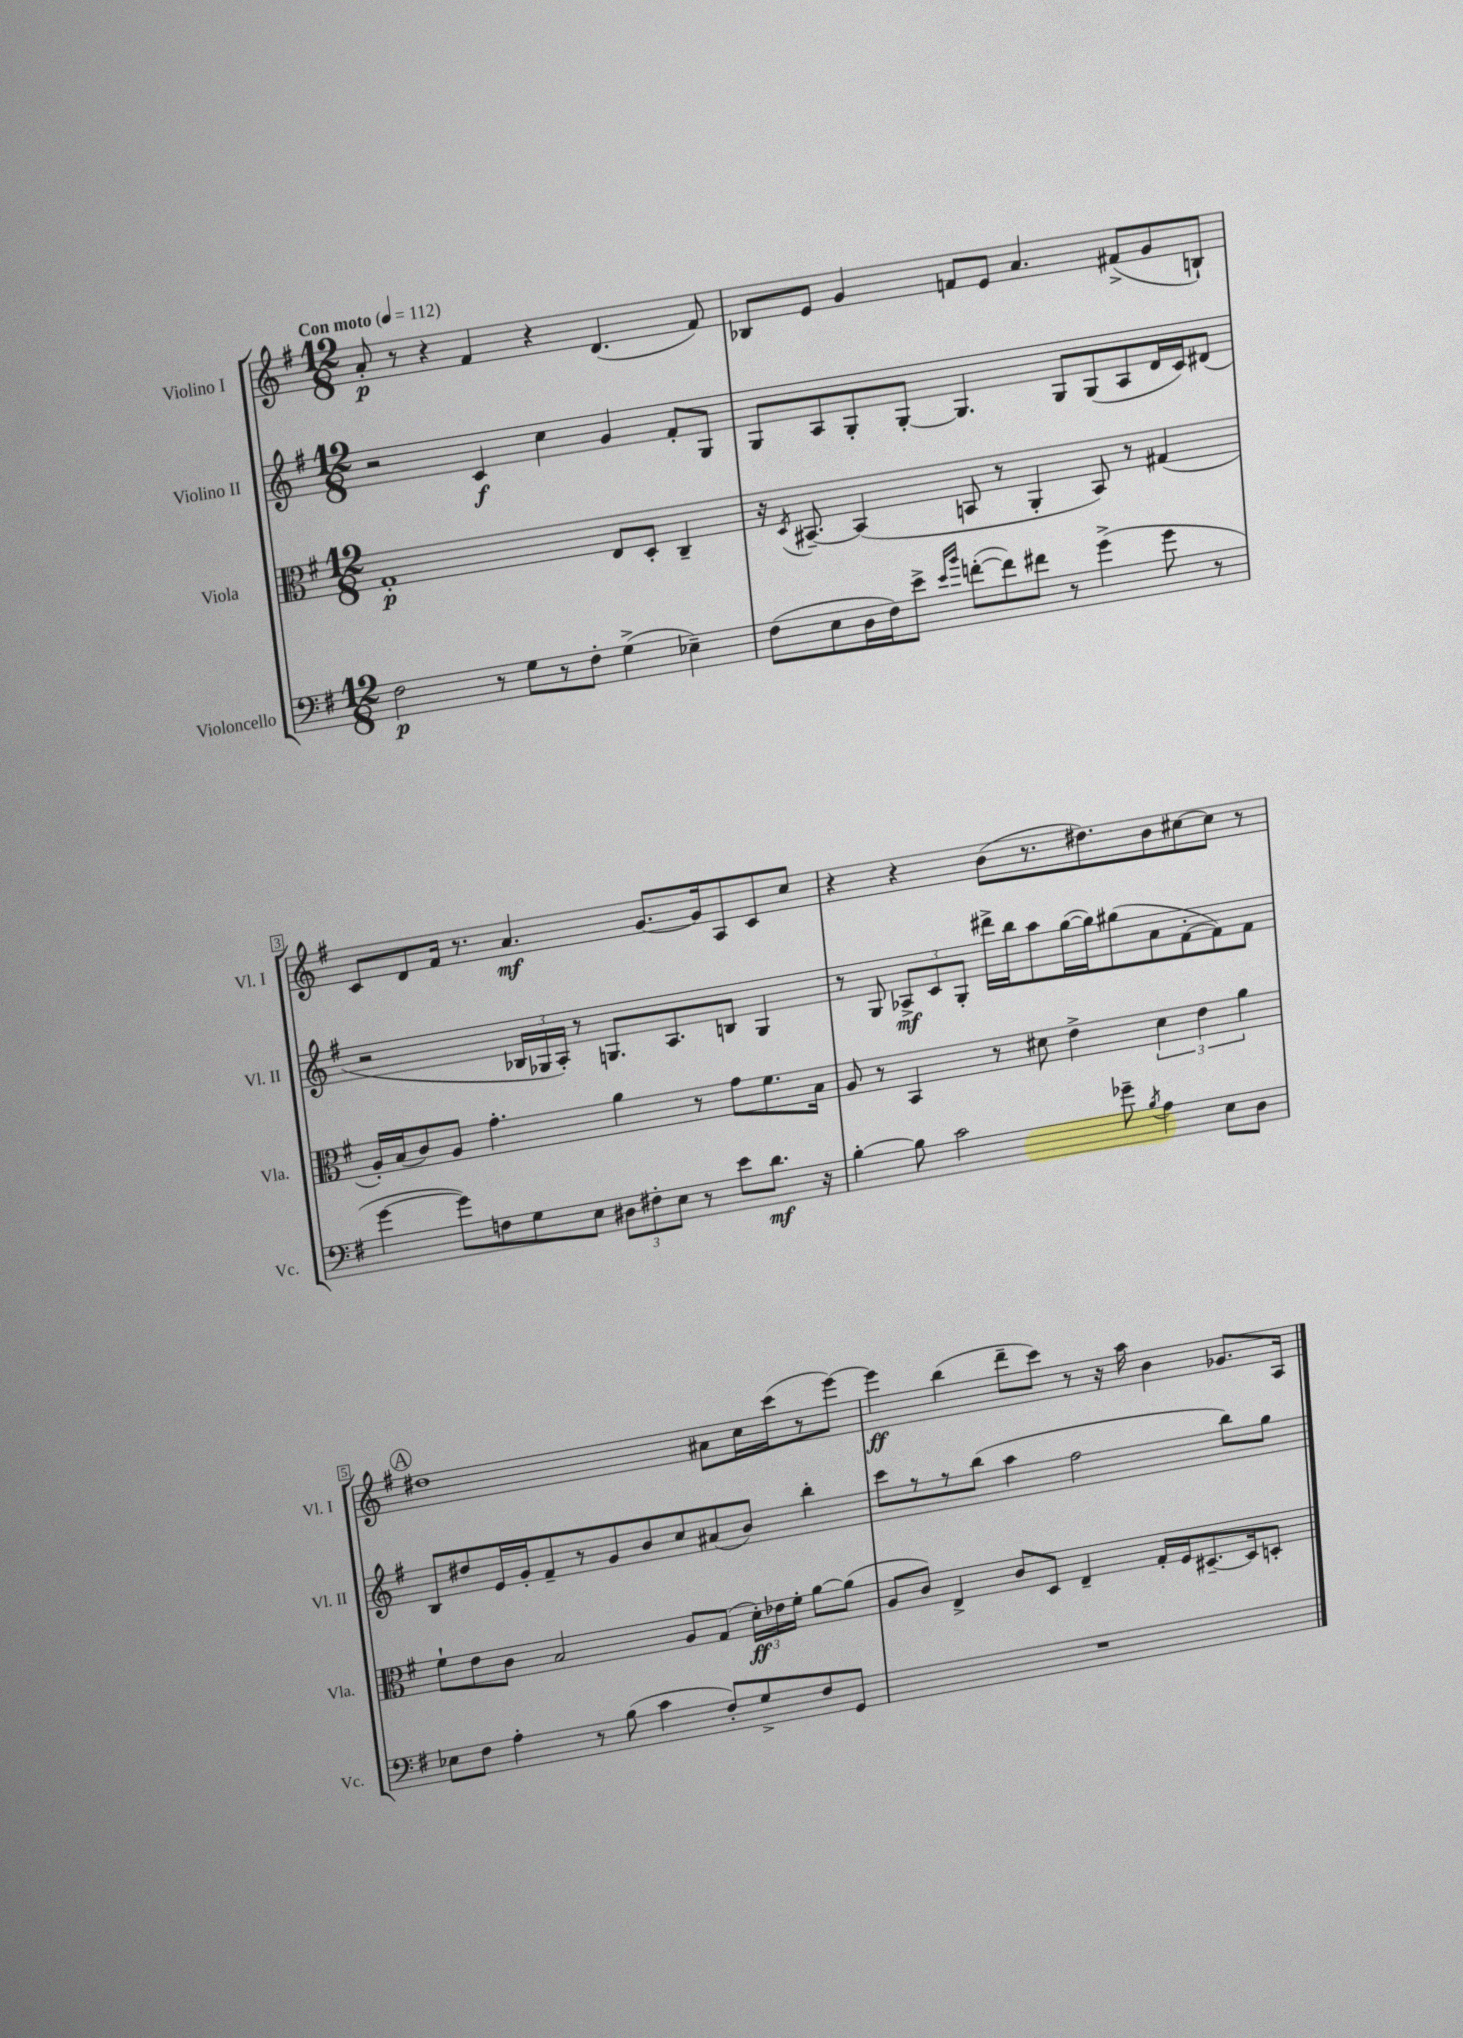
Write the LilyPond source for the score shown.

<<
\new StaffGroup <<
\new Staff = "s0" \with { instrumentName = "Violino I" shortInstrumentName = "Vl. I" } {
    \clef treble \key g \major \numericTimeSignature \time 12/8 \tempo "Con moto" 4 = 112
    \autoBeamOff a'8-.\p r8 r4 fis'4 r4 d'4.( fis'8) |
    bes8[ e'8] g'4 f'8[ e'8] a'4. fis'8[->( g'8 b8]-!) |
    c'8[ d'8 fis'16] r8. a'4.\mf g'8.[~ g'16 a8 c'8 c''8] |
    r4 r4 b'8[( r8. dis''8.) b'8 cis''8~ cis''8] r8 |
    \mark \markup { \circle "A" } dis''1 ais'8[ c''16 c'''16( r8 e'''8]~) |
    e'''4\ff b''4( d'''8[-- c'''8]) r8 r16 a''16 b'4 ges'8.[ a16] \bar "|." |
}
\new Staff = "s1" \with { instrumentName = "Violino II" shortInstrumentName = "Vl. II" } {
    \clef treble \key g \major \numericTimeSignature \time 12/8
    \autoBeamOff r2 c'4\f c''4 g'4 fis'8[-. g8] |
    g8[ a8 g8-. g8]~-. g4. g8[ g8( a8 d'16 c'16) dis'8]( |
    r2 \tuplet 3/2 { bes16[ ges16 a16]-.) } r8 g8.[ a8. b8] g4 |
    r8 g8 \tuplet 3/2 { aes8[->\mf c'8 g8]-. } dis'''16[-> b''16 a''8 g''16~( g''16) gis''8( a'8 fis'8~-. fis'8) fis'8] |
    \mark \markup { \circle "A" } b8[ dis''8 e'16 g'16-. fis'8-- r8 g'8 b'8 c''8 ais'8( b'8]) b''4-. |
    c'''8[ r8 r8 b''8]( a''4 fis''2 b''8[) g''8] \bar "|." |
}
\new Staff = "s2" \with { instrumentName = "Viola" shortInstrumentName = "Vla." } {
    \clef alto \key g \major \numericTimeSignature \time 12/8
    \autoBeamOff g1-.\p e8[ d8]-. c4-- |
    r16 \acciaccatura { d8 } bis,8.~-- bis,4( b,8 r8 a,4-. b,8) r8 gis4( |
    a16[-.) b16( c'8) a8] g'4.-. a'4 r8 g'8[ fis'8. b16] |
    a8 r8 b,4 r8 dis'8 e'4-> \tuplet 3/2 { dis'4 e'4 a'4 } |
    \mark \markup { \circle "A" } fis'8[-! e'8 c'8] b2 a8[ g8]( \tuplet 3/2 { d'16[-.\ff) ees'16 fis'16]-. } a'8[~ a'8]( |
    a8[ c'8]) e4-> c'8[ d8] e4-- g16[-. fis16 dis8.~-- dis16 d8]-. \bar "|." |
}
\new Staff = "s3" \with { instrumentName = "Violoncello" shortInstrumentName = "Vc." } {
    \clef bass \key g \major \numericTimeSignature \time 12/8
    \autoBeamOff fis2\p r8 g8[ r8 fis8]-. g4->( ees4--) |
    fis8[( e8 d16 fis16) e'8]-> \grace { e'16[ b'16] } f'8[~-.( f'8) fis'8] r8 g'4->( g'8 r8 |
    g'4~ g'8[) f8 g8 e8] \tuplet 3/2 { dis8[ fis8-. e8] } r8 e'8[ d'8.]\mf r16 |
    b4~-. b8 c'2 ges'8-- \acciaccatura { b8 } a4 e8[ d8] |
    \mark \markup { \circle "A" } ees8[ fis8] a4-. r8 b8( c'4 fis8[-.) g8-> fis8 g,8] |
    R1. \bar "|." |
}
>>
>>
\layout { \context { \Score \override BarNumber.stencil = #(make-stencil-boxer 0.1 0.3 ly:text-interface::print) } }
